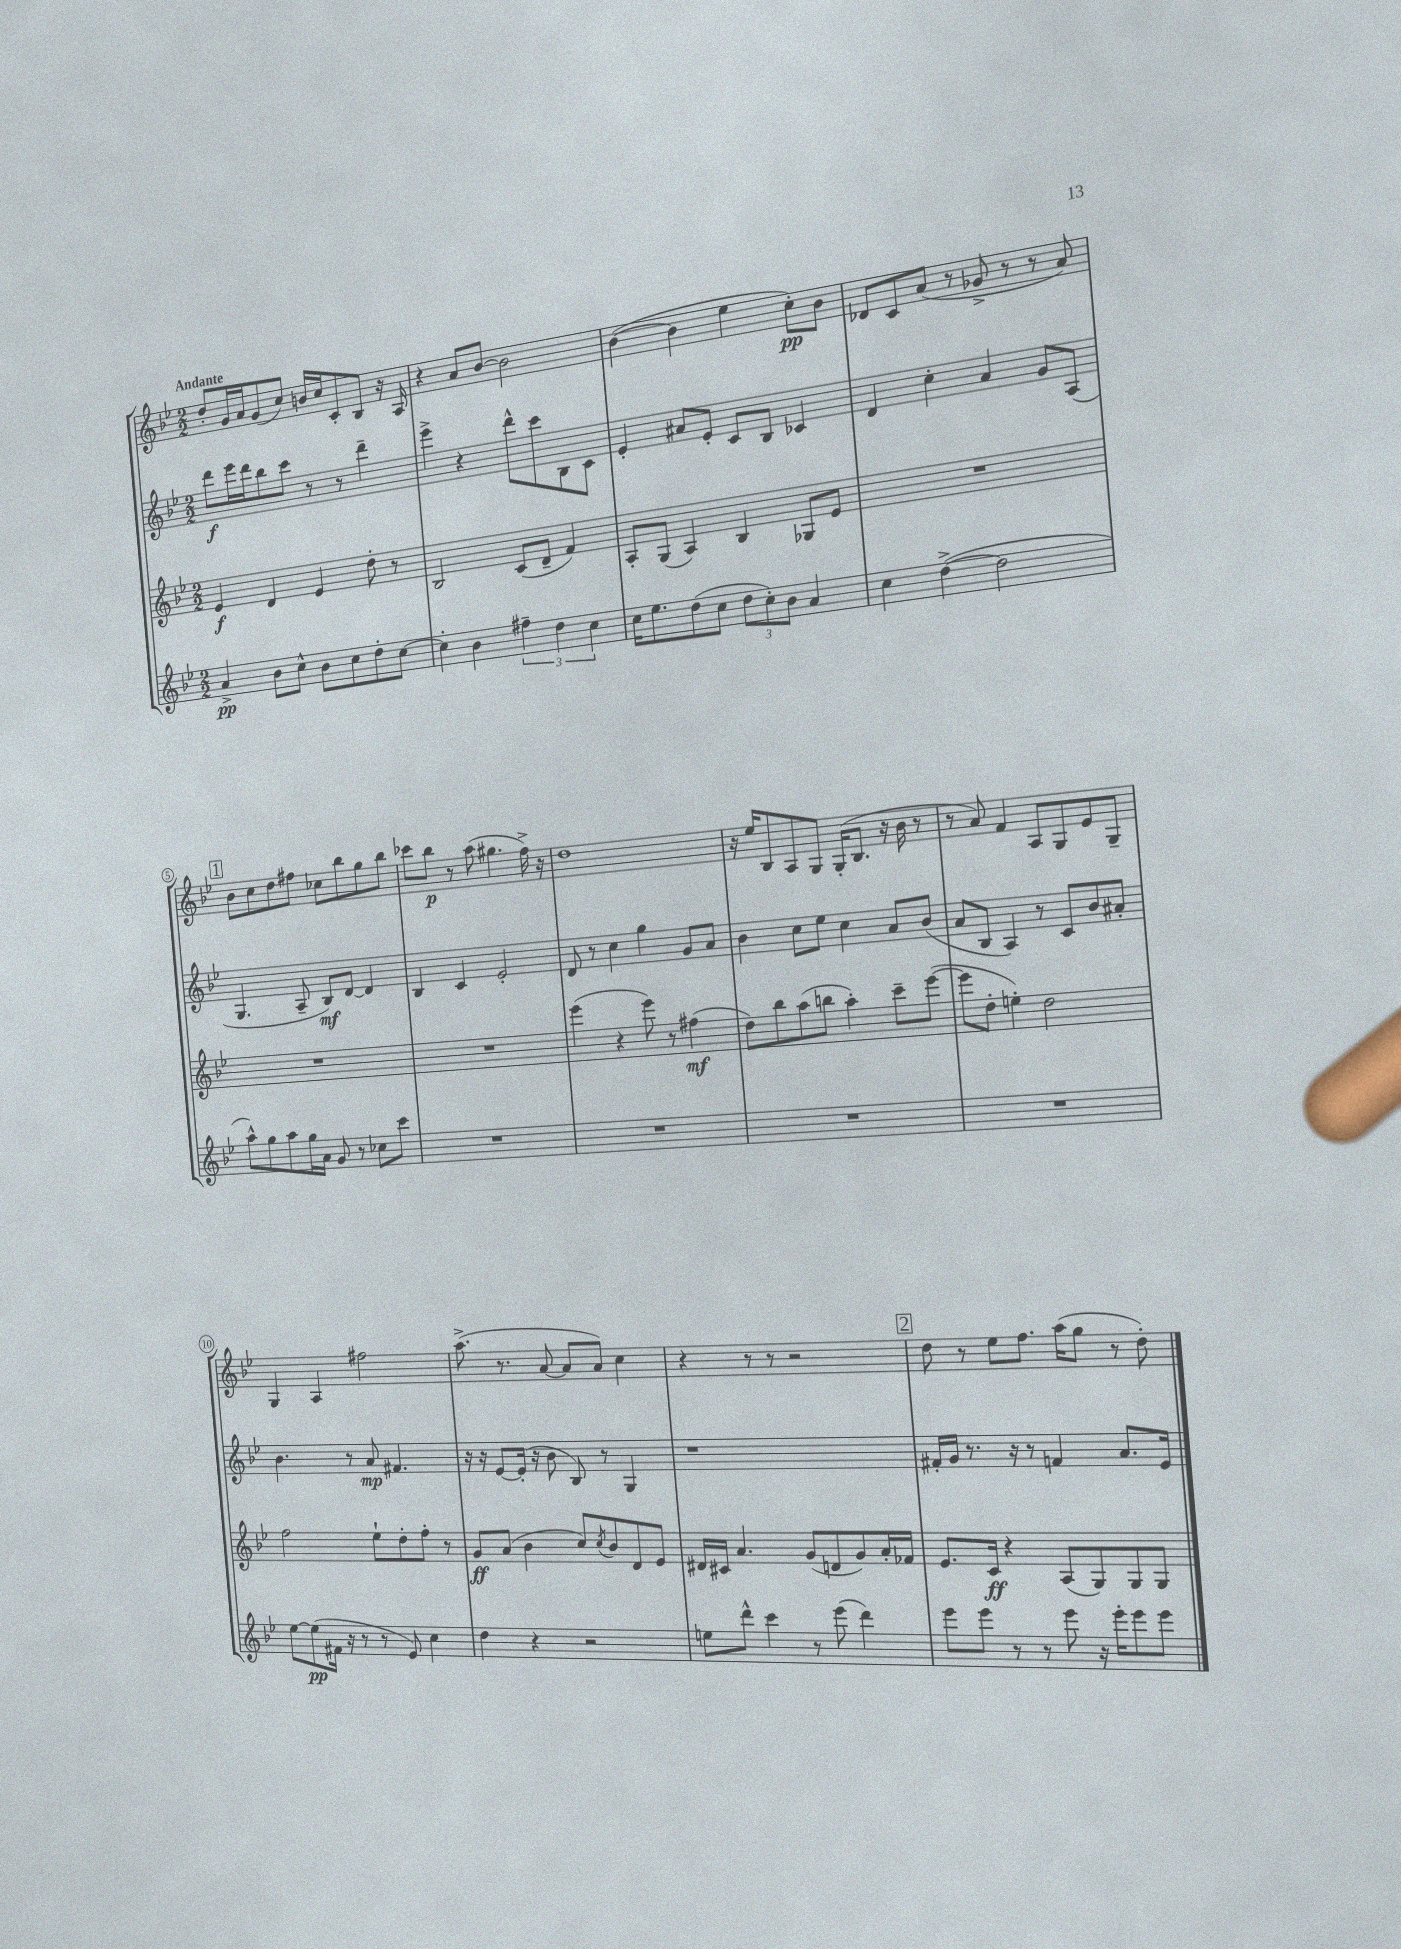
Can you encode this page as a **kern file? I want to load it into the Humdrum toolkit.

**kern	**kern	**kern	**kern
*staff4	*staff3	*staff2	*staff1
*clefG2	*clefG2	*clefG2	*clefG2
*k[b-e-]	*k[b-e-]	*k[b-e-]	*k[b-e-]
*M2/2	*M2/2	*M2/2	*M2/2
4a^	4e-	8ddd	8dd'
.	.	16eee-	16g
.	.	16ddd	16a
8b-	4d	8bb-	(8g
8cc^^	.	8ccc	8cc)
8b-	4e-	8r	16b
.	.	.	16cc
8cc	.	8r	8c'
8dd'	8dd'	4ddd~	8B-
[8cc	8r	.	16r
.	.	.	16A
=	=	=	=
4cc']	2B-	4eee-^	4r
4b-	.	4r	8a
.	.	.	[8b-
6ff#~	(8c	8ddd^^	2b-]
.	8d~	8ccc	.
6dd	.	.	.
.	4f)	8B-	.
6cc	.	.	.
.	.	8c	.
=	=	=	=
16cc	8A'	4e-'	([4b-
8.ee-	.	.	.
.	(8G	.	.
(8dd	4A)	8a#	4b-]
8cc	.	8e-'	.
12dd	4B-	8c	4ee-
12cc')	.	.	.
.	.	8B-	.
12b-	.	.	.
4a	8G-	4c-	8cc')
.	8e-	.	8b-
=	=	=	=
4cc	1r	4d	8d-
.	.	.	8c
([4dd^	.	4cc'	(8a
.	.	.	8r
2dd]	.	4a	8g-^
.	.	.	8r
.	.	8g	8r
.	.	(8A	8a)
=	=	=	=
8aa^^)	1r	4.G	8b-
8gg	.	.	8cc
8aa	.	.	8dd
16gg	.	8A~	8ff#
16a	.	.	.
8g	.	8B-)	8cc-
8r	.	[8d	8bb-
8cc-	.	4d]	8gg
8ccc	.	.	8bb-
=	=	=	=
1r	1r	4B-	8ccc-
.	.	.	8bb-
.	.	4c	8r
.	.	.	(8aa
.	.	2e-'	4.gg#
.	.	.	16ff^)
.	.	.	16r
=	=	=	=
1r	(4eee-	8d	1dd
.	.	8r	.
.	4r	4cc	.
.	8eee-)	4gg	.
.	8r	.	.
.	(4ff#	8g	.
.	.	8a	.
=	=	=	=
1r	8dd)	4b-	16r
.	.	.	16ee-
.	8bb-	.	8B-
.	(8aa	8cc	8A
.	8bb	8ee-	8G
.	4aa')	4cc	(16G'
.	.	.	8.B-
.	8ccc~	8a	16r
.	.	.	16b-
.	([8eee-	(8b-	8r
=	=	=	=
1r	8eee-]	8a	8r
.	8dd'	8B-	8a)
.	4ee')	4A)	4f
.	2dd	8r	8A
.	.	8c	8G
.	.	8b-	8e-
.	.	8a#'	8G~
=	=	=	=
[8ee-	2ff	4.b-	4G
(8ee-]	.	.	.
16f#	.	.	4A
16r	.	.	.
8r	.	8r	.
8r	8ee-`	8a	2ff#
8e-)	8dd'	4.f#	.
4cc	8ff'	.	.
.	8r	.	.
=	=	=	=
4dd	8g	16r	(8.aa^
.	.	16r	.
.	(8a	[8e-	.
.	.	.	8.r
4r	4b-	(16e-']	.
.	.	16r	.
.	.	8b-	[8a
2r	8cc)	8B-)	8a]
.	8qcc	.	.
.	8b-	8r	8a)
.	8d	4G	4cc
.	8e-	.	.
=	=	=	=
8ee	16d#	1r	4r
.	16c#	.	.
8ddd^^	4.a	.	.
4ccc	.	.	8r
.	.	.	8r
8r	(8g	.	2r
(8eee-	8d	.	.
4ddd)	8g)	.	.
.	16a'	.	.
.	16f-	.	.
=	=	=	=
8eee-	8.e-	16f#'	8dd
.	.	16g	.
8eee-	.	8.r	8r
.	16c	.	.
8r	4r	.	8ee-
.	.	16r	.
8r	.	8r	8.ff
8eee-	(8A	4f	.
.	.	.	(16aa
16r	8G)	.	8gg
16eee-'	.	.	.
8eee-	8G	8.a	8r
8eee-	8G	.	8dd')
.	.	16e-	.
==	==	==	==
*-	*-	*-	*-
